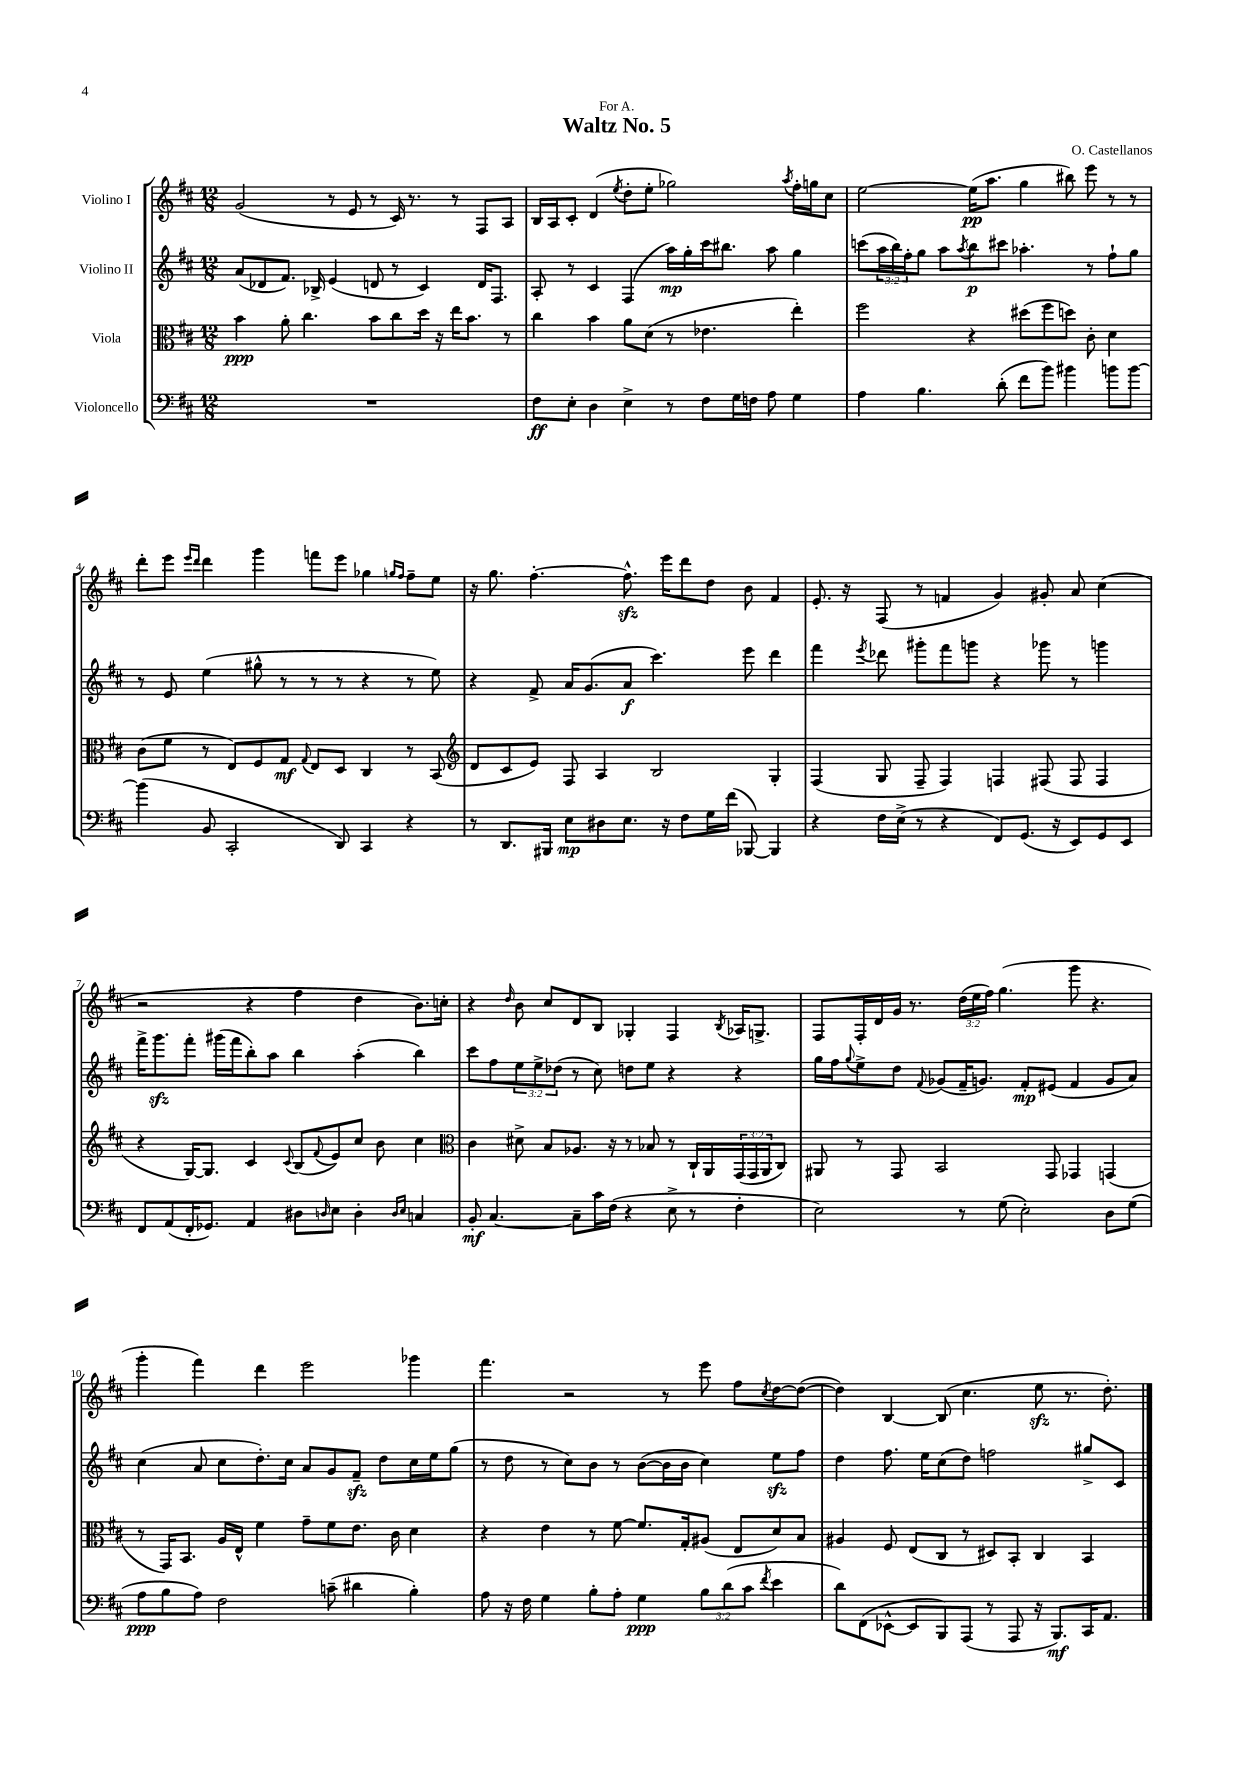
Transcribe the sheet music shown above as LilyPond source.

\header { title = "Waltz No. 5" composer = "O. Castellanos" dedication = "For A." }
<<
\new StaffGroup <<
\new Staff = "s0" \with { instrumentName = "Violino I" } {
    \clef treble \key d \major \numericTimeSignature \time 12/8 \override Staff.TupletNumber.text = #tuplet-number::calc-fraction-text
    g'2( r8 e'8 r8 cis'16) r8. r8 fis8 a8 |
    b16 a16 cis'8-. d'4( \acciaccatura { e''8 } d''8-. e''8-. ges''2) \acciaccatura { a''8 } fis''16-. g''16 cis''8 |
    e''2~ e''16\pp( a''8. g''4 bis''8) e'''8 r8 r8 |
    d'''8-. e'''8 \grace { e'''16 d'''16 } d'''4 g'''4 f'''8 e'''8 ges''4 \grace { g''16 fis''16 } fis''8-- e''8 |
    r16 g''8. fis''4.~-. fis''8.-^\sfz e'''16 d'''8 d''8 b'8 fis'4 |
    e'8.-. r16 fis8( r8 f'4 g'4) gis'8-. a'8 cis''4( |
    r2 r4 fis''4 d''4 b'8.) c''16-. |
    r4 \grace { d''16 } b'8 cis''8 d'8 b8 ges4-. fis4 \acciaccatura { b8 } aes16 g8.-> |
    fis8 fis16-. d'16 g'16 r8. \tuplet 3/2 { d''16( e''16 fis''16) } g''4.( g'''8 r4. |
    g'''4-. fis'''4) d'''4 e'''2 ges'''4 |
    fis'''4. r2 r8 e'''8 fis''8 \acciaccatura { cis''8 } d''8~ d''8~( |
    d''4) b4~ b8( cis''4. e''8\sfz r8. d''8.-.) \bar "|." |
}
\new Staff = "s1" \with { instrumentName = "Violino II" } {
    \clef treble \key d \major \numericTimeSignature \time 12/8 \override Staff.TupletNumber.text = #tuplet-number::calc-fraction-text
    a'8( des'8 fis'8.) bes16-> e'4( d'8 r8 cis'4) d'16 fis8. |
    a8-. r8 cis'4 fis4( a''16\mp) g''16-. cis'''16 bis''8. a''8 g''4 |
    c'''8( \tuplet 3/2 { a''16 b''16) fis''16-. } g''8 a''8 \acciaccatura { a''8 } b''8\p cis'''8 aes''4.-. r8 fis''8-! g''8 |
    r8 e'8 e''4( gis''8-^ r8 r8 r8 r4 r8 e''8) |
    r4 fis'8-> a'16 g'8.( a'8\f cis'''4.) e'''8 d'''4 |
    fis'''4 \acciaccatura { e'''8 } des'''8 gis'''8-. fis'''8 g'''8 r4 ges'''8 r8 g'''4 |
    fis'''16-> g'''8.\sfz fis'''8-. gis'''16( fis'''16 b''8-.) a''8 b''4 a''4-.( b''4) |
    cis'''8 fis''8 \tuplet 3/2 { e''8 e''8-> des''8( } r8 cis''8) d''8 e''8 r4 r4 |
    g''16 fis''16 \appoggiatura { g''8 } e''8-> d''8 \appoggiatura { fis'8 } ges'8( fis'16-- g'8.) fis'8-.\mp eis'8( fis'4 g'8 a'8) |
    cis''4( a'8 cis''8 d''8.-.) cis''16 a'8 g'8 fis'8--\sfz d''8 cis''16 e''16 g''8( |
    r8 d''8 r8 cis''8) b'8 r8 b'8~( b'16 b'16 cis''4) e''8\sfz fis''8 |
    d''4 fis''8. e''16 cis''8( d''8) f''2 gis''8-> cis'8 \bar "|." |
}
\new Staff = "s2" \with { instrumentName = "Viola" } {
    \clef alto \key d \major \numericTimeSignature \time 12/8 \override Staff.TupletNumber.text = #tuplet-number::calc-fraction-text
    b'4\ppp a'8-. cis''4. b'8 cis''8 d''16 r16 e''16 b'8. r8 |
    cis''4 b'4 a'8 d'8( r8 ees'4. e''4-.) |
    fis''2 r4 dis''8( fis''8 d''8) cis'8-. d'4 |
    cis'8( fis'8 r8 e8) fis8 g8\mf \appoggiatura { g8 } e8 d8 cis4 r8 b,8( |
    \clef treble d'8 cis'8 e'8) fis8 a4 b2 g4-. |
    fis4( g8 fis8-- fis4) f4 fis8( fis8 fis4 |
    r4 g16~) g8. cis'4 \appoggiatura { cis'8 } b8( \appoggiatura { fis'8 } e'8) cis''8 b'8 cis''4 |
    \clef alto cis'4 dis'8-> b8 aes8. r16 r8 bes8 r8 cis16-! a,16 \tuplet 3/2 { g,16( g,16 a,16 } cis8) |
    ais,8 r8 g,8 b,2 g,8 ges,4 g,4( |
    r8 g,16) b,8. a16 e16-^ fis'4 g'8-- fis'8 e'8. cis'16 d'4 |
    r4 e'4 r8 fis'8~ fis'8. g16-. ais8( e8 d'8) b8 |
    ais4 fis8 e8( cis8 r8 dis8) b,8-. cis4 b,4 \bar "|." |
}
\new Staff = "s3" \with { instrumentName = "Violoncello" } {
    \clef bass \key d \major \numericTimeSignature \time 12/8 \override Staff.TupletNumber.text = #tuplet-number::calc-fraction-text
    R1. |
    fis8\ff e8-. d4 e4-> r8 fis8 g16 f16 a8 g4 |
    a4 b4. d'8-.( fis'8 b'8) bis'4 b'8 b'8~ |
    b'4( b,8 cis,2-. d,8) cis,4 r4 |
    r8 d,8. bis,,16 e8\mp dis8 e8. r16 fis8 g16 fis'16( bes,,8~) bes,,4 |
    r4 fis16 e16->( r8 r4 fis,8) g,8.( r16 e,8) g,8 e,8 |
    fis,8 a,8( fis,16-. ges,8.) a,4 dis8 \grace { d16 } e8 d4-. \grace { d16 e16 } c4 |
    b,8-.\mf cis4.~ cis8-- cis'16 fis16( r4 e8-> r8 fis4-. |
    e2) r8 g8( e2-.) d8 g8( |
    a8\ppp b8 a8) fis2 c'8--( dis'4 b4-.) |
    a8 r16 fis16 g4 b8-. a8-. g4\ppp \tuplet 3/2 { b8 d'8( cis'8 } \acciaccatura { fis'8 } e'4 |
    d'8) fis,8( ees,8~-^ ees,8 b,,8) a,,8( r8 a,,8 r16 b,,8.\mf) cis,16 a,8. \bar "|." |
}
>>
>>
